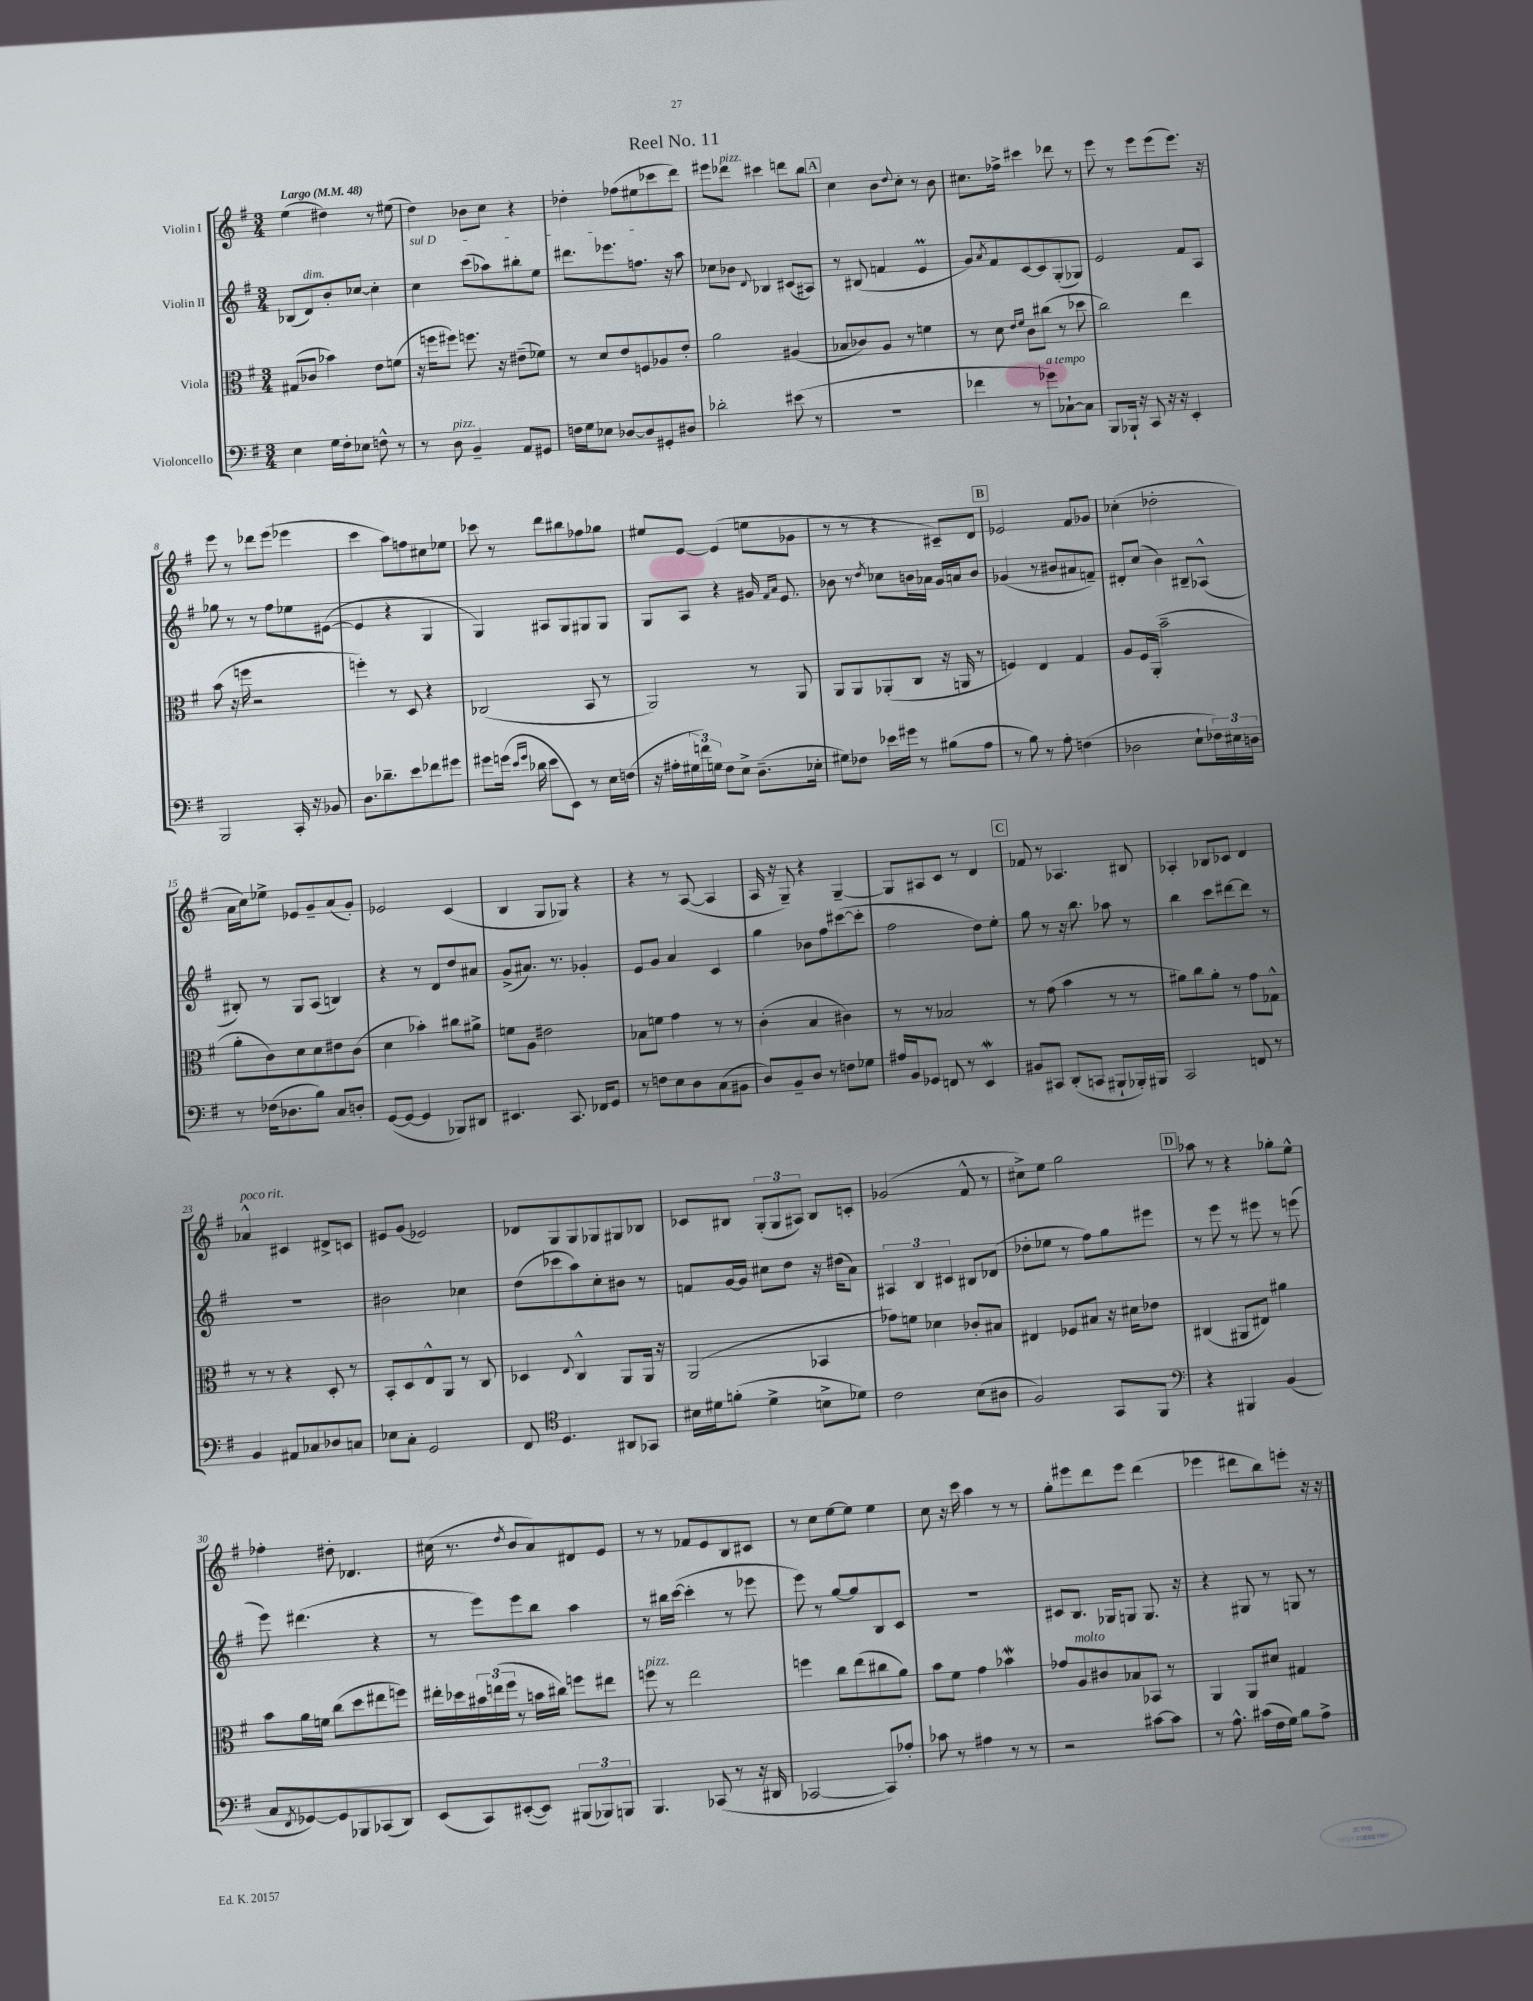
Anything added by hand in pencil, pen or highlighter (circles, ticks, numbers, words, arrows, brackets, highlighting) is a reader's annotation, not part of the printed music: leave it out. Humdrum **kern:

**kern	**kern	**kern	**kern
*part4	*part3	*part2	*part1
*staff4	*staff3	*staff2	*staff1
*I"Violoncello	*I"Viola	*I"Violin II	*I"Violin I
*clefF4	*clefC3	*clefG2	*clefG2
*k[f#]	*k[f#]	*k[f#]	*k[f#]
*M3/4	*M3/4	*M3/4	*M3/4
*MM48	*MM48	*MM48	*MM48
=1	=1	=1	=1
!	!	!	!LO:TX:a:B:t=Largo
4E\	(8G#X/L	(8B-X/L	(4ee\
!	!	!LO:TX:a:i:t=dim.	!
.	8c-X/J	8d/)	.
16G\LL	4b-X\)	8b'/	4dd#X\)
16F#'\J	.	.	.
8E-X\J	.	[8cc-X/J	.
8Fn^^\	8e\L	4cc-'\]	8r
8r	(8fn\J	.	(8ee#X\
=2	=2	=2	=2
!	!	!LO:TX:a:i:t=sul D	!
8r	16r	4cc\	4dd\)
.	16ffn\KL	.	.
!LO:TX:a:i:t=pizz.	!	!	!
8D\	8ff#X\J)	.	.
4BB~/	8.ffn\	(8ccc\L	8b-X\L
.	.	8aa-X\)	8cc\J
.	16r	.	.
8AA/L	(8e#X~\L	8bb#X'\	4r
8GG#X/J	8f-X\J)	8ee\J	.
=3	=3	=3	=3
16Fn\LL	8r	8.ddd#X\L	4dd-X'\
16G\J	.	.	.
8E-X\J	8d/L	.	.
.	.	8.eee-X\	.
[8D-X/L	8e/	.	(8ff-X\L
8D-/]	8Fn/	8.ffn\J	8ee#X\
8GG#X'/	8A-X/	.	8ccc-X\
.	.	16r	.
8D#X/J	8e'/J	8aa\	8ddd\J)
=4	=4	=4	=4
2d-X'\	2a\	8cc-X\L	8eee#X\L
!	!	!	!LO:TX:a:i:t=pizz.
.	.	8b-X\J	8ddd-X\J
.	.	8qqd/	.
.	.	4B-X/	4ccc#X\
(8e#X\	(4A#X/	(8c#X/L	8dddn\L
8r	.	8A#X/J)	8bb\J
!!LO:REH:place=s1:t=A
=5	=5	=5	=5
2.r	8B-X/L	8r	4cc\
.	8c-X/)	(8B#X/	.
.	8A/J	4fn/	8b\L
.	.	.	8qqdd/
.	8r	.	8cc'\J
.	4fn\	4eM/	8r
.	.	.	8b\
=6	=6	=6	=6
4f-X\	8r	8g/L)	8.cc#X\L
.	.	8qa/	.
.	8d\	8f#/	.
.	.	.	16ff-X^\Jk
.	16qqe/LL	.	.
.	16qqf#/JJ	.	.
8r	8c\L	[8c/	4ccc#X\
!LO:TX:a:i:t=a tempo	!	!	!
8g-X\L)	(8cc#X\J	8c/]	.
[8C-X`\	8r	(8G'/	8ddd-X\
8C-\J]	8dd-X\	8G-X/J)	8r
=7	=7	=7	=7
8BBB/L	2cc\)	2e/	8eee\
16BBB-X`/Jk	.	.	8r
16r	.	.	.
8CC/	.	.	8eee\L
16r	.	.	(8eee\
16r	.	.	.
4EE'/	4ee\	8f#/L	8.eee\J)
.	.	8A/J	.
.	.	.	16r
!!LO:LB:g=z
=8	=8	=8	=8
2BBB/	(8b\	8gg-X\	8eee\
.	16r	8r	8r
.	16ffn\	.	.
.	2r	8r	8ddd-X\L
.	.	8ff#\L	(8eee\J
16CC'/	.	8ee-X\	4eee-X\
16r	.	.	.
8BB-X/	.	([8e#X\J	.
=9	=9	=9	=9
8.D\L	4ffn'\)	4e#/]	4ccc\
8.d-X~\	.	.	.
.	8r	4r	8aa\L)
8e\	8D/	.	8ffn\
8f-X\	4r	4G/	8cc#X\
8g#X\J	.	.	8ee-X\J
=10	=10	=10	=10
8g#X\L	(2C-X/	4G/)	8ccc-X\
(16gn\Jk	.	.	8r
16qqe/LL	.	.	.
16qqg/JJ	.	.	.
16d-X\	.	.	.
8e\L	.	8A#X/L	8ddd\L
8EE\J)	.	8G/	8bb#X\
8r	8BB/	8G#X/	8ff-X\
16E\LL	8r	8G#/J	8gg-X\J
(16Fn\JJ	.	.	.
=11	=11	=11	=11
16r	2AA/)	8G/L	8ee#X/L
16A#X'\LL	.	.	.
24G#X\	.	8A/J	[8e/J
24fn\)	.	.	.
24Gn\JJ	.	.	.
8F#\L	.	4r	(4e/]
8E^\J	.	.	.
(8.D~\L	8r	16g#X/	8een\L
.	.	16qqf#/LL	.
.	.	16qqa/JJ	.
.	.	8.e/	.
.	8AA/	.	8g-X\J
16E-X'\Jk	.	.	.
=12	=12	=12	=12
8G#X\L)	8AA/L	8b-X\	8r
8F-X\J	8AA/	8r	8r
.	.	8qdd/	.
16e-X\LL	(8AA-X'/	8cc-X\L	4r
16g#X\JJ	.	.	.
8r	8C/J	16bn\L	.
.	.	16a-X\JJ	.
(8B#X\L	16r	16g/LL	8c#X~/L)
.	16AAn/	16an/J	.
8A\J	8r	8b/J	8d/J
!!LO:REH:place=s1:t=B
=13	=13	=13	=13
8r	4Fn/)	(4g-X/	2e-X/
8B\)	.	.	.
8r	4E/	8r	.
8A'\	.	8b#X/L	.
(4Fn\	4G/	8a#X/	8f#/L
.	.	8fn~/J)	8g-X/J
=14	=14	=14	=14
2D-X\	8A/L	8d#X'/L	(4cc-X'\
.	16F#/L	(8cc/J	.
.	(16AA'/JJ	.	.
.	2b~\	4b\)	2dd-X'\
8E`\L	.	8B#X~/L	.
24F-X\L)	.	(8A-X^^/J	.
24E#X\	.	.	.
24Dn\JJ	.	.	.
!!LO:LB:g=z
=15	=15	=15	=15
8r	8a'\L	8B#X'/)	16a\LL
.	.	.	16cc\J)
(16F-X\KL	8c\)	8r	8ee-X^\J
8.D-X\	.	.	.
.	8d\	8G/L	8e-X/L
8B\J)	8d\	(8A/J	8g~/
8C/L	8e#X\	4Bn/)	(8a/
8Dn'/J	(8c\J	.	8g'/J)
=16	=16	=16	=16
([8GG/L	4d\	4r	2e-X/
8GG/J_	.	.	.
4GG/]	4b-X'\)	8r	.
.	.	8d/L	.
8BBB-X/L)	8cc#X\L	8dd/	(4c/
8DD#X/J	8a#X^\J	8a#X/J	.
=17	=17	=17	=17
4.EE#X/	8fn\L	(8g^/L	4B/
.	8A\J	8.a#X/J)	.
.	2e#X\	.	8G/L
.	.	8.r	.
8.CC/	.	.	8G-X/J)
.	.	4g-X'/	4r
16FF-X/KL	.	.	.
8GG/J	.	.	.
=18	=18	=18	=18
8r	8B-X\L	8e/L	4r
8Fn\L	8fn\J	8g/J	.
8E\	4g\	4a/	8r
8D\	.	.	([8A/
(8C\	8r	4c/	4A/]
8BB#X\J	8r	.	.
=19	=19	=19	=19
8D/L)	(4c'\	4gg\	16A/
.	.	.	16r
8BB~/	.	.	8G~/)
8D/J	4B/	8b-X\L	4r
8r	.	8ff#\	.
8Fn\L	4c#X\)	([8ccc#X\	[4G~/
8G-X\J	.	8ccc#'\J]	.
=20	=20	=20	=20
16A#X/LL	8r	2ff#\	8G/L]
16BB/J	.	.	.
8GG-X/J	8r	.	8A#X/
8FFn/	2B-X/	.	8c/J
8r	.	.	8r
4EEW/	.	8dd\L)	4d/
.	.	8ee'\J	.
!!LO:REH:place=s1:t=C
=21	=21	=21	=21
8BB#X/L	8r	8gg\	8f-X/
8CC#X/J	(8g\	8r	8r
(8DD'/L	4b\	16r	4.A-X/
.	.	8.bb\	.
8CCn/J	.	.	.
8BBB#X`/L	8r	8aa-X\	.
16BBB-X'/L)	8r	8r	8B#X/
16BBB#X/JJ	.	.	.
=22	=22	=22	=22
2CC/	8a#X\L)	4bb\	4A-X'/
.	8cc\	.	.
.	8a#'\J	8ccc\L	8B-X/L
.	8r	[8ddd#X\	8c-X/J
8FFn/	8g\L	8ddd#\J]	4d/
8r	8G-X^^\J	8r	.
!!LO:LB:g=z
=23	=23	=23	=23
!	!	!	!LO:TX:a:i:t=poco rit.
4BB/	8r	2.r	4a-X^^/
.	8r	.	.
8AA#X/L	4r	.	4c#X/
8C-X/	.	.	.
8D-X/	8D'/	.	8d#X^/L
8Cn/J	8r	.	8cn/J
=24	=24	=24	=24
8E-X\L	8BB'/L	2b#X\	8e#X/L
8C'\J	8D/	.	(8g/J
2GG/	8E^^/	.	2e-X/)
.	8AA/J	.	.
.	8r	4cc-X\	.
.	8C/	.	.
=25	=25	=25	=25
8FF#/	4D-X/	(8dd\L	8d-X/L
*clefC4	*	*	*
4.D/	.	8ccc-X\	8G/
.	8qqE/	.	.
.	4C^^/	8aa\)	8G/
.	.	8cc'\	8G-X/
8AA#X/L	8AA/L	8b#X\J	8G#X/
8GG-X/J	16AA/Jk	8r	8B-X/J
.	16r	.	.
=26	=26	=26	=26
16B#X\LL	(2AA/	8fn/L	8c-X/L
16d#X\J	.	.	.
(8fn'\J	.	[16g/L	8B#X/J
.	.	16g/JJ]	.
4d#^\	.	8cc#X\L	(12G'/L
.	.	.	12G/
.	.	8dd\J	.
.	.	.	12A#X/J)
8Bn^\L	4BB-X/	16r	8B#/L
.	.	(16dd#X\KL	.
8d-X\J)	.	8a\J)	8cn'/J
=27	=27	=27	=27
2c\	8g-X\L)	6A#X/	(2g-X/
.	8fn\J	.	.
.	.	6B/	.
.	4d-X\	.	.
.	.	6c#X/	.
(8B\L	8c-X'/L	8B#X/L	8f#^^/
8A#X\J	8B#X/J	(8d-X/J	8r
=28	=28	=28	=28
2F#/)	4E#X/	8dd-X'\L	8cc#X^\L)
.	.	8ee-X\J	8ee\J
.	8F-X/L	8r	2gg\
.	8B#X/J	8ff#\L)	.
8GG/L	16r	8gg\	.
.	16d#X\KL	.	.
8FF#/J	8e-X\J	8eee#X\J	.
!!LO:REH:place=s1:t=D
=29	=29	=29	=29
*clefF4	*	*	*
4r	(4C#X/	8r	8aa-X\
.	.	8eee\	8r
4BBB#X/	8AA#X/L	8r	4r
.	8E#X/J)	8eee#X\	.
(4BB/	4a#X\	8r	8gg-X'\L
.	.	(8eeen\	8ee^^\J
!!LO:LB:g=z
=30	=30	=30	=30
8C/L	8b\L	8eee\)	4ff-X'\
8qFF#/	.	.	.
[8GG-X/)	16a\L	(4.ddd#X\	.
.	16fn\JJ	.	.
8GG-/]	(8cc\L	.	8dd#X'\
8BBB-X/	8dd\	.	4.d-X/
(8CC-X/	8ee#X\	4r	.
8DD/J)	8ffn\J)	.	.
=31	=31	=31	=31
(8EE/L	16ee#X'\LL	8r	(16cc#X\
.	16dd-X\	.	8.r
8CC/)	24b#X\	8eee\L)	.
.	(24een\	.	.
.	24ff#\JJ	.	.
.	.	.	8qdd/
([8EE#X'/	8r	8eee\	8b/L
8EE#/J])	16bn\LL	8bb\J	8a/)
.	16cc#X\JJ)	.	.
(12BBB#X/L	8ffn\L	4aa\	8d#X/
12BBB-X/)	.	.	.
.	8ee#X\J	.	8e/J
12BBBn/J	.	.	.
=32	=32	=32	=32
!	!LO:TX:a:i:t=pizz.	!	!
4.BBB/	8ffn\	8r	8r
.	8r	16bb#X\LL	8r
.	.	([16ccc\JJ	.
.	2ee\	4ccc'\]	8f-X/L
(8CC-X/	.	.	8e/
8r	.	8r	8B/
16r	.	8eee-X\	8c#X/J
16DD#X/	.	.	.
=33	=33	=33	=33
[2CC-X/	4ffn\	8eee\)	8r
.	.	8r	8cc\L
.	8cc\L	[8gg/L	[8ee\
.	(8ee\	8gg/]	8ee\J]
8CC-/L])	8cc#X\	8B/	4ee\
8A-X'/J	8a\J)	8c/J	.
=34	=34	=34	=34
8c-X\	8b\L	2.r	8cc\
8r	8f#\J	.	16r
.	.	.	16ccc\
4A#X\	4g\	.	4aa\
8r	4b-Xw\	.	8r
8r	.	.	8r
=35	=35	=35	=35
2r	8g-X/L	8c#X/L	8gg'\L
!	!LO:TX:a:i:t=molto	!	!
.	8A/	8.B/J	8eee#X\
.	8c#X/	.	8ddd\
.	.	16G-X/KL	.
.	8B-X/	8Gn/J	8eee#\J
[8c#X\L	8BB-X/J	8.G/	(4ddd\
8c#\J]	8r	.	.
.	.	16r	.
=36	=36	=36	=36
8r	4AA/	4r	4eee-X\
8.A^^\	.	.	.
.	8AA/L	8G#X/	8ddd#X\L
(16c#X\LL	.	.	.
16F#\	8d#X/J	8r	8bb\)
16G\JJ)	.	.	.
8B\L	4G#X/	8Gn/	8eeen'\J
8A^\J	.	8r	16r
.	.	.	16r
==	==	==	==
*-	*-	*-	*-
